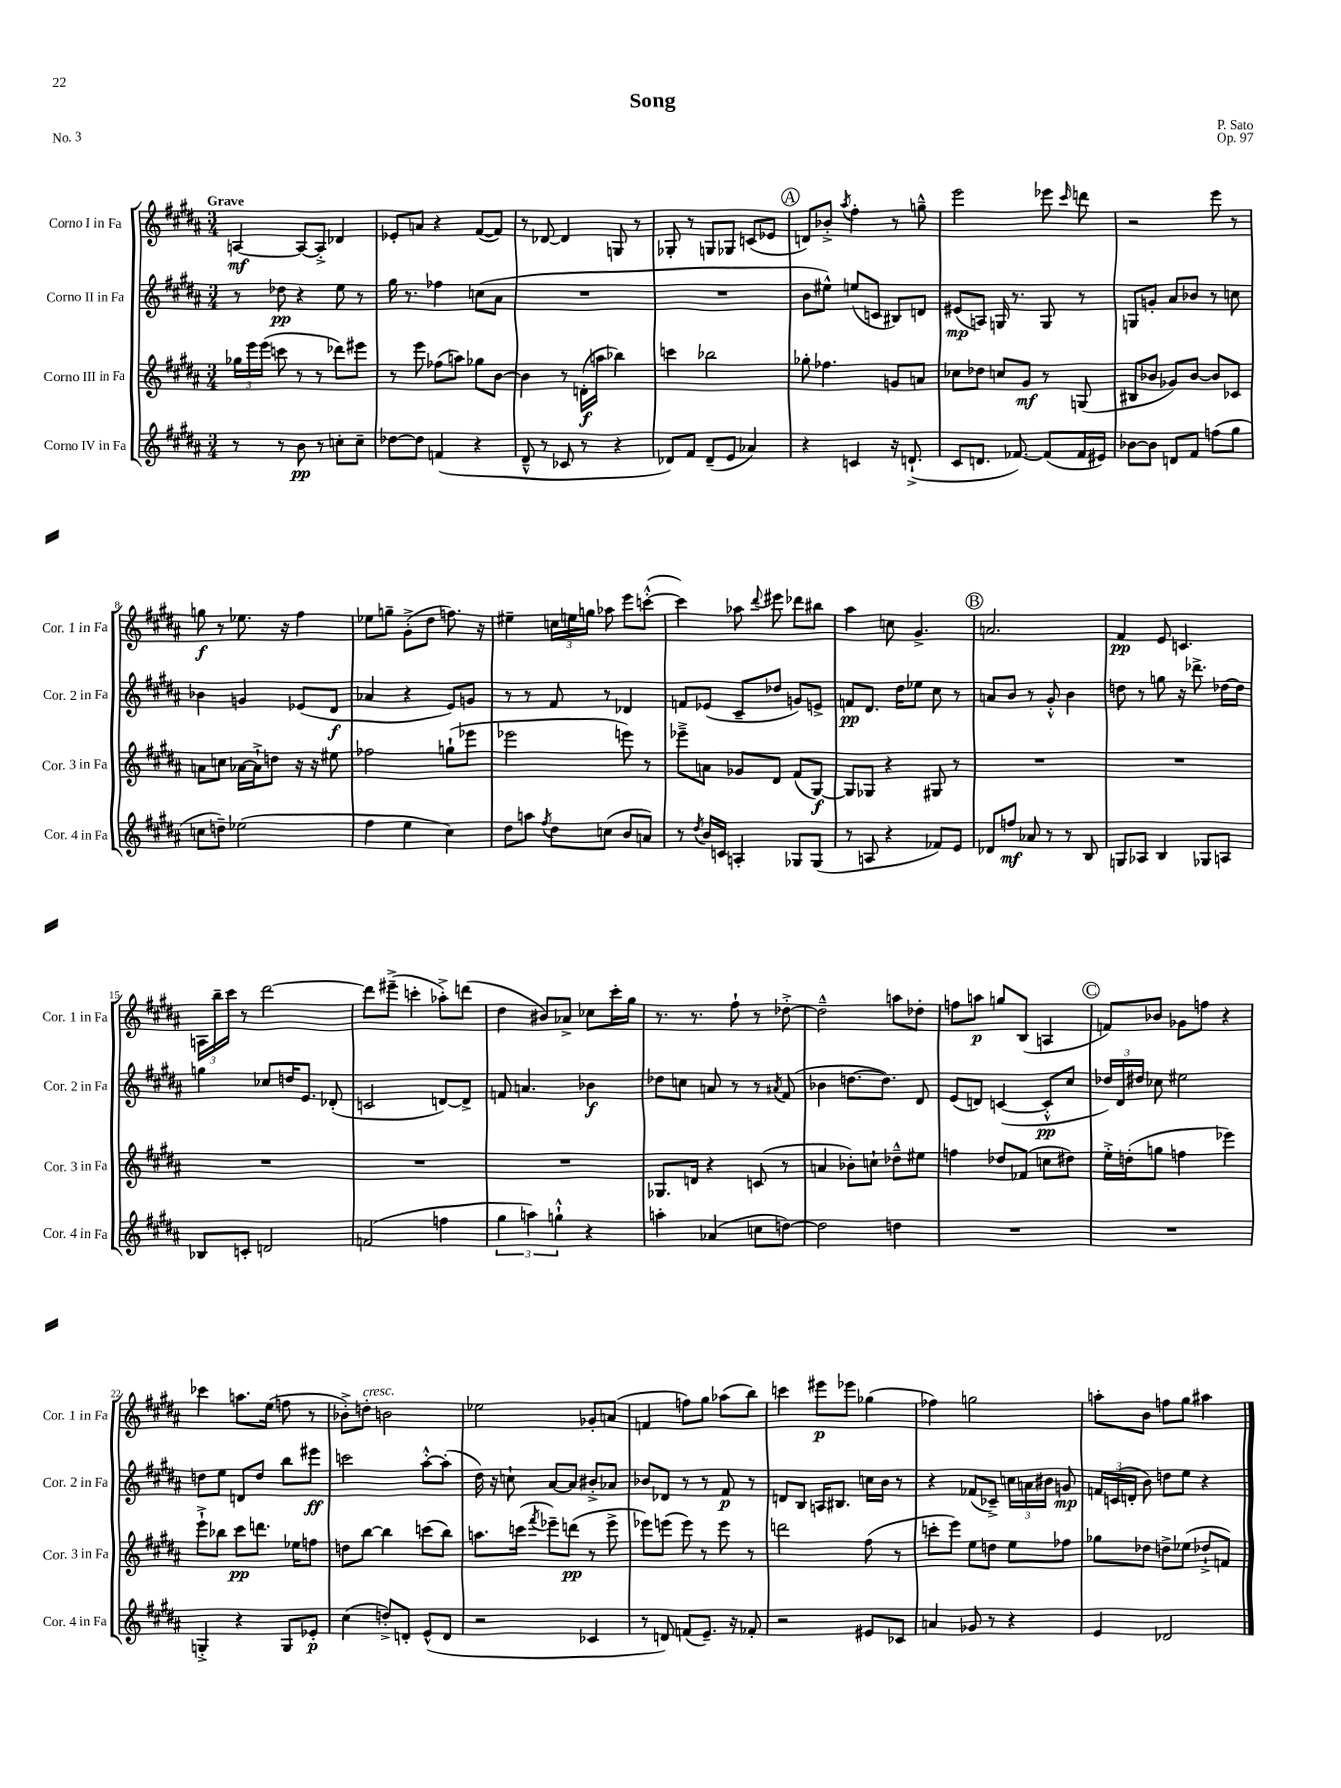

**kern	**dynam	**kern	**dynam	**kern	**dynam	**kern	**dynam
*part4	*part4	*part3	*part3	*part2	*part2	*part1	*part1
*staff4	*staff4	*staff3	*staff3	*staff2	*staff2	*staff1	*staff1
*I"Corno IV in Fa	*	*I"Corno III in Fa	*	*I"Corno II in Fa	*	*I"Corno I in Fa	*
*I'Cor. 4 in Fa	*	*I'Cor. 3 in Fa	*	*I'Cor. 2 in Fa	*	*I'Cor. 1 in Fa	*
*clefG2	*	*clefG2	*	*clefG2	*	*clefG2	*
*k[f#c#g#d#a#]	*	*k[f#c#g#d#a#]	*	*k[f#c#g#d#a#]	*	*k[f#c#g#d#a#]	*
*M3/4	*	*M3/4	*	*M3/4	*	*M3/4	*
=1	=1	=1	=1	=1	=1	=1	=1
!	!	!	!	!	!	!LO:TX:a:B:t=Grave	!
8r	.	24gg-X\LL	.	8r	.	[4An/	mf
.	.	24eee\	.	.	.	.	.
.	.	(24eee\JJ	.	.	.	.	.
8r	.	8cccn\	.	8dd-X\	pp	.	.
8b\	pp	8r	.	4r	.	8A/L_	.
8r	.	8r	.	.	.	8A'^/J]	.
8ccn'\L	.	8ddd-X\L)	.	8ee\	.	4d-X/	.
8cc~\J	.	8eee#X\J	.	8r	.	.	.
=2	=2	=2	=2	=2	=2	=2	=2
[8dd-X\L	.	8r	.	16gg#\	.	8e-X'/L	.
.	.	.	.	8.r	.	.	.
8dd-\J]	.	8eee\	.	.	.	8an/J	.
(4fn/	.	(8ff-X\L	.	4ff-X\	.	4r	.
.	.	8aan\J)	.	.	.	.	.
4r	.	8gg-X\L	.	(8ccn\L	.	([8f#/L	.
.	.	[8b\J	.	8a#\J	.	8f#/J])	.
=3	=3	=3	=3	=3	=3	=3	=3
8d#~^^/	.	4b\]	.	2.r	.	8r	.
8r	.	.	.	.	.	[8d-X/	.
8c-X/	.	8r	.	.	.	4d-/]	.
8r	.	(16dn'\LL	f	.	.	.	.
.	.	16aan\JJ	.	.	.	.	.
4r	.	4bb-X\)	.	.	.	8Gn/	.
.	.	.	.	.	.	8r	.
=4	=4	=4	=4	=4	=4	=4	=4
8d-X/L)	.	4cccn\	.	2.r	.	8G-X'/	.
8f#/J	.	.	.	.	.	8r	.
(8d-~/L	.	2bb-X\	.	.	.	8Gn/L	.
8e/J	.	.	.	.	.	8G-X/J	.
4a-X/)	.	.	.	.	.	(8cn/L	.
.	.	.	.	.	.	8e-X/J	.
!!LO:REH:place=s1:t=A
=5	=5	=5	=5	=5	=5	=5	=5
4r	.	8gg-X'\	.	8b\L	.	8dn/L)	.
.	.	4.ff-X\	.	8ee#X^^\J)	.	8b-X'^/J	.
.	.	.	.	.	.	8qaa#/	.
4cn/	.	.	.	(8een/L	.	4ff#'\	.
.	.	.	.	8cn/J	.	.	.
16r	.	8gn/L	.	8B#X/L)	.	8r	.
(8.dn`^/	.	.	.	.	.	.	.
.	.	8an/J	.	8dn/J	.	8ggn~^^\	.
=6	=6	=6	=6	=6	=6	=6	=6
8c#/L	.	8cc-X\L	.	(8e#X/L	mp	2eee\	.
8.dn/J	.	8dd-X\J	.	8An/J)	.	.	.
.	.	8ccn/L	.	16Gn/	.	.	.
[8.f-X/)	.	.	.	8.r	.	.	.
.	.	8g#/J	mf	.	.	.	.
(8f-/L]	.	8r	.	8G/	.	8eee-X\	.
.	.	.	.	.	.	16qqccc#/	.
16f-/L	.	(8Gn/	.	8r	.	8dddn\	.
16e#X/JJ)	.	.	.	.	.	.	.
=7	=7	=7	=7	=7	=7	=7	=7
[8b-X\L	.	8B#X/L	.	8Gn/L	.	2r	.
8b-\J]	.	8b-X/J	.	8gn'/J	.	.	.
8dn/L	.	8g-X/L)	.	8a#/L	.	.	.
8f#/J	.	[8b-/J	.	8b-X/J	.	.	.
(8ffn\L	.	8b-/L]	.	8r	.	8eee\	.
8gg#\J	.	8c-X/J	.	8ccn\	.	8r	.
!!LO:LB:g=z
=8	=8	=8	=8	=8	=8	=8	=8
8ccn\L	.	8an\L	.	4b-X\	.	8ggn\	f
8ddn~\J)	.	8ccn\J	.	.	.	8r	.
(2ee-X\	.	[16a-X\LL	.	4gn/	.	8.ee-X\	.
.	.	16a-`^\J]	.	.	.	.	.
.	.	8ddn\J	.	.	.	.	.
.	.	.	.	.	.	16r	.
.	.	16r	.	(8e-X/L	.	4ff#\	.
.	.	16r	.	.	.	.	.
.	.	8ee#X\	.	8d#/J	f	.	.
=9	=9	=9	=9	=9	=9	=9	=9
4ff#\	.	2ff-X\	.	4a-X/	.	8ee-X\L	.
.	.	.	.	.	.	8ggn~\J	.
4ee\	.	.	.	4r	.	(8g#'^\L	.
.	.	.	.	.	.	8dd#\J	.
4cc#\)	.	(8ggn`\L	.	8e/L)	.	8.ffn\)	.
.	.	8eee-X\J	.	8gn/J	.	.	.
.	.	.	.	.	.	16r	.
=10	=10	=10	=10	=10	=10	=10	=10
8dd#\L	.	2eee-X\	.	8r	.	4ee#X~\	.
8aan\J	.	.	.	8r	.	.	.
8qff#/	.	.	.	.	.	.	.
8dd#\L	.	.	.	8f#/	.	24ccn\LL	.
.	.	.	.	.	.	24een\	.
.	.	.	.	.	.	24ggn\JJ	.
(8ccn\J	.	.	.	8r	.	8aa-X\	.
8b/L	.	8eeen\)	.	4d-X/	.	8eee\L	.
8an/J)	.	8r	.	.	.	([8cccn'^^\J	.
=11	=11	=11	=11	=11	=11	=11	=11
8r	.	8eee-X~^\L	.	8fn/L	.	4ccc\])	.
8qdd#/	.	.	.	.	.	.	.
16b/LL	.	8an\J	.	(8e-X/J	.	.	.
16cn/JJ	.	.	.	.	.	.	.
4An'/	.	8g-X/L	.	8c#~/L	.	8aa-X\	.
.	.	.	.	.	.	8qqddd#/	.
.	.	8d#/J	.	8dd-X/J	.	8eee#X\	.
8G-X/L	.	(8f#/L	.	8gn/L)	.	8ddd-X\L	.
(8G-/J	.	[8G#/J)	f	8en^/J	.	8bb#X\J	.
=12	=12	=12	=12	=12	=12	=12	=12
8r	.	8G#/L]	.	8fn/L	pp	4aa#\	.
8An/	.	8G-X/J	.	8.d#/J	.	.	.
4r	.	4r	.	.	.	8ccn\	.
.	.	.	.	16dd#\KL	.	.	.
.	.	.	.	8ee-X\J	.	4.g#^/	.
8f-X/L)	.	8G#X/	.	8cc#\	.	.	.
8e/J	.	8r	.	8r	.	.	.
!!LO:REH:place=s1:t=B
=13	=13	=13	=13	=13	=13	=13	=13
8d-X/L	.	2.r	.	8an/L	.	2.an/	.
8ffn/J	mf	.	.	8b/J	.	.	.
8a-X/	.	.	.	8r	.	.	.
8r	.	.	.	8g#'^^/	.	.	.
8r	.	.	.	4b\	.	.	.
8B/	.	.	.	.	.	.	.
=14	=14	=14	=14	=14	=14	=14	=14
8Gn/L	.	2.r	.	8ddn\	.	4f#/	pp
8A-X/J	.	.	.	8r	.	.	.
4B/	.	.	.	8ggn\	.	8e/	.
.	.	.	.	16r	.	4.cn/	.
.	.	.	.	8.ddd-X^\	.	.	.
8G-X/L	.	.	.	.	.	.	.
8An/J	.	.	.	[16dd-X\LL	.	.	.
.	.	.	.	16dd-\JJ]	.	.	.
!!LO:LB:g=z
=15	=15	=15	=15	=15	=15	=15	=15
8B-X/L	.	2.r	.	4ggn\	.	24An\LL	.
.	.	.	.	.	.	24bb~\	.
.	.	.	.	.	.	24ccc#\JJ	.
8cn'/J	.	.	.	.	.	8r	.
2dn/	.	.	.	8cc-X/L	.	[2ddd#\	.
.	.	.	.	16ddn/K	.	.	.
.	.	.	.	8.e/J	.	.	.
.	.	.	.	(8d-X'/	.	.	.
=16	=16	=16	=16	=16	=16	=16	=16
(2fn/	.	2.r	.	2cn/	.	8ddd#\L]	.
.	.	.	.	.	.	(8eee#X~^\J	.
.	.	.	.	.	.	4cccn'\	.
4ffn\	.	.	.	[8dn/L)	.	8aa-X'^\L)	.
.	.	.	.	8d^/J]	.	(8dddn\J	.
=17	=17	=17	=17	=17	=17	=17	=17
6gg#\	.	2.r	.	8fn/	.	4dd#\	.
.	.	.	.	4.an/	.	.	.
6aan\)	.	.	.	.	.	.	.
.	.	.	.	.	.	8b#X/L)	.
6ggn`^^\	.	.	.	.	.	.	.
.	.	.	.	.	.	8a-X^/J	.
4r	.	.	.	4b-X\	f	8cc-X\L	.
.	.	.	.	.	.	16ccc#'\L	.
.	.	.	.	.	.	16gg#\JJ	.
=18	=18	=18	=18	=18	=18	=18	=18
4aan'\	.	8.G-X/L	.	8dd-X\L	.	8.r	.
.	.	.	.	8ccn\J	.	.	.
.	.	16dn/Jk	.	.	.	8.r	.
(4a-X/	.	4r	.	8an/	.	.	.
.	.	.	.	8r	.	8ff#`\	.
8ccn\L	.	(8cn/	.	8r	.	8r	.
.	.	.	.	8qa#X/	.	.	.
[8ddn\J)	.	8r	.	(8f#/	.	[8dd-X'^\	.
=19	=19	=19	=19	=19	=19	=19	=19
2dd\]	.	4an/	.	4b-X\	.	2dd-~^^\]	.
.	.	8b-X'\L)	.	[8.ddn\L	.	.	.
.	.	8ccn`\J	.	.	.	.	.
.	.	.	.	8.dd\J])	.	.	.
4ddn\	.	8dd-X~^^\L	.	.	.	8aan\L	.
.	.	8ee#X\J	.	8d#/	.	8dd-X'\J	.
=20	=20	=20	=20	=20	=20	=20	=20
2.r	.	4ffn\	.	(8e/L	.	8ffn\L	.
.	.	.	.	8dn/J)	.	8aan\J	p
.	.	8dd-X/L	.	([4cn/	.	8ggn/L	.
.	.	(8f-X/J	.	.	.	(8B/J	.
.	.	8ccn\L	.	8c'^^/L]	pp	4An/	.
.	.	8dd#X\J)	.	8cc#/J	.	.	.
!!LO:REH:place=s1:t=C
=21	=21	=21	=21	=21	=21	=21	=21
2.r	.	16ee'^\LL	.	24dd-X/LL)	.	8fn/L)	.
.	.	.	.	24d#/	.	.	.
.	.	(16ddn'\J	.	.	.	.	.
.	.	.	.	24dd#X/JJ	.	.	.
.	.	8ggn\J	.	8cc-X\	.	8b-X/J	.
.	.	4ffn\	.	2ee#X\	.	8g-X\L	.
.	.	.	.	.	.	8ffn\J	.
.	.	4eee-X\)	.	.	.	4r	.
!!LO:LB:g=z
=22	=22	=22	=22	=22	=22	=22	=22
4Gn'^/	.	8eee`^\L	.	8ddn\L	.	4ccc-X\	.
.	.	8bb-X\J	.	8ee\J	.	.	.
4r	.	8ccc#\L	pp	8dn/L	.	8.aan\L	.
.	.	8.dddn\J	.	8dd/J	.	.	.
.	.	.	.	.	.	(16ee\Jk	.
8G/L	.	.	.	8bb\L	.	8ffn\	.
.	.	16ee-X\KL	.	.	.	.	.
8e-X'/J	p	8ffn\J	.	8eee#X\J	ff	8r	.
=23	=23	=23	=23	=23	=23	=23	=23
(4cc#\	.	8ddn\L	.	2cccn\	.	8b-X'^\L)	.
!	!	!	!	!	!	!LO:TX:a:i:t=cresc.	!
.	.	[8bb\J	.	.	.	8ddn'\J	.
8ddn'^/L)	.	4bb\]	.	.	.	2bn\	.
8dn'/J	.	.	.	.	.	.	.
(8e^^/L	.	(8cccn\L	.	[8aa#'^^\L	.	.	.
8d/J	.	8bb\J)	.	(8aa#'\J]	.	.	.
=24	=24	=24	=24	=24	=24	=24	=24
2r	.	8.aan\L	.	16dd#\)	.	2ee-X\	.
.	.	.	.	16r	.	.	.
.	.	.	.	8ccn`\	.	.	.
.	.	(16cccn\Jk	.	.	.	.	.
.	.	8qfff#/	.	.	.	.	.
.	.	8eee-X~\L)	.	[8a#/L	.	.	.
.	.	(8dddn\J	pp	8a#/J]	.	.	.
4c-X/	.	8r	.	8b#X'^/L	.	8g-X'/L	.
.	.	8eee-^\	.	8a-X/J	.	(8an/J	.
=25	=25	=25	=25	=25	=25	=25	=25
8r	.	8eee-X\L)	.	8b-X/L	.	4fn/	.
8dn/)	.	(8eeen\J	.	8d-X/J	.	.	.
(8fn/L	.	8eee\)	.	8r	.	8ffn\L)	.
8.e~/J)	.	8r	.	8r	.	8gg#\J	.
.	.	8eee\	.	8f#/	p	(8aa-X\L	.
16r	.	.	.	.	.	.	.
8f-X'/	.	8r	.	8r	.	8bb\J)	.
=26	=26	=26	=26	=26	=26	=26	=26
2r	.	2dddn\	.	8dn/L	.	4cccn\	.
.	.	.	.	8B/J	.	.	.
.	.	.	.	16An/KL	.	8eee#X\L	p
.	.	.	.	8.B#X/J	.	.	.
.	.	.	.	.	.	8eee-X\J	.
8e#X/L	.	(8ff#\	.	16ccn\LL	.	(4gg-X\	.
.	.	.	.	16b\JJ	.	.	.
8c-X/J	.	8r	.	8r	.	.	.
=27	=27	=27	=27	=27	=27	=27	=27
4an/	.	8cccn'\L	.	4r	.	4ff-X\)	.
.	.	8eee\J)	.	.	.	.	.
8g-X/	.	8ee\L	.	(8f-X/L	.	2ggn\	.
8r	.	8ddn\J	.	8c-X~^/J)	.	.	.
4r	.	8ee\L	.	24ccn\LL	.	.	.
.	.	.	.	24an\	.	.	.
.	.	.	.	24b#X\JJ	.	.	.
.	.	8ff-X\J	.	8gn/	mp	.	.
=28	=28	=28	=28	=28	=28	=28	=28
4e/	.	8gg-X\L	.	24fn/LL	.	8aan'\L	.
.	.	.	.	(24cn/	.	.	.
.	.	.	.	24dn'/JJ	.	.	.
.	.	8dd-X\J	.	8b\)	.	8b\J	.
2d-X/	.	8ddn^\L	.	8ddn\L	.	8ffn\L	.
.	.	(8ee-X\J	.	8ee\J	.	8gg#\J	.
.	.	8dd-X`^/L	.	4r	.	4aa#X\	.
.	.	8fn/J)	.	.	.	.	.
==	==	==	==	==	==	==	==
*-	*-	*-	*-	*-	*-	*-	*-
